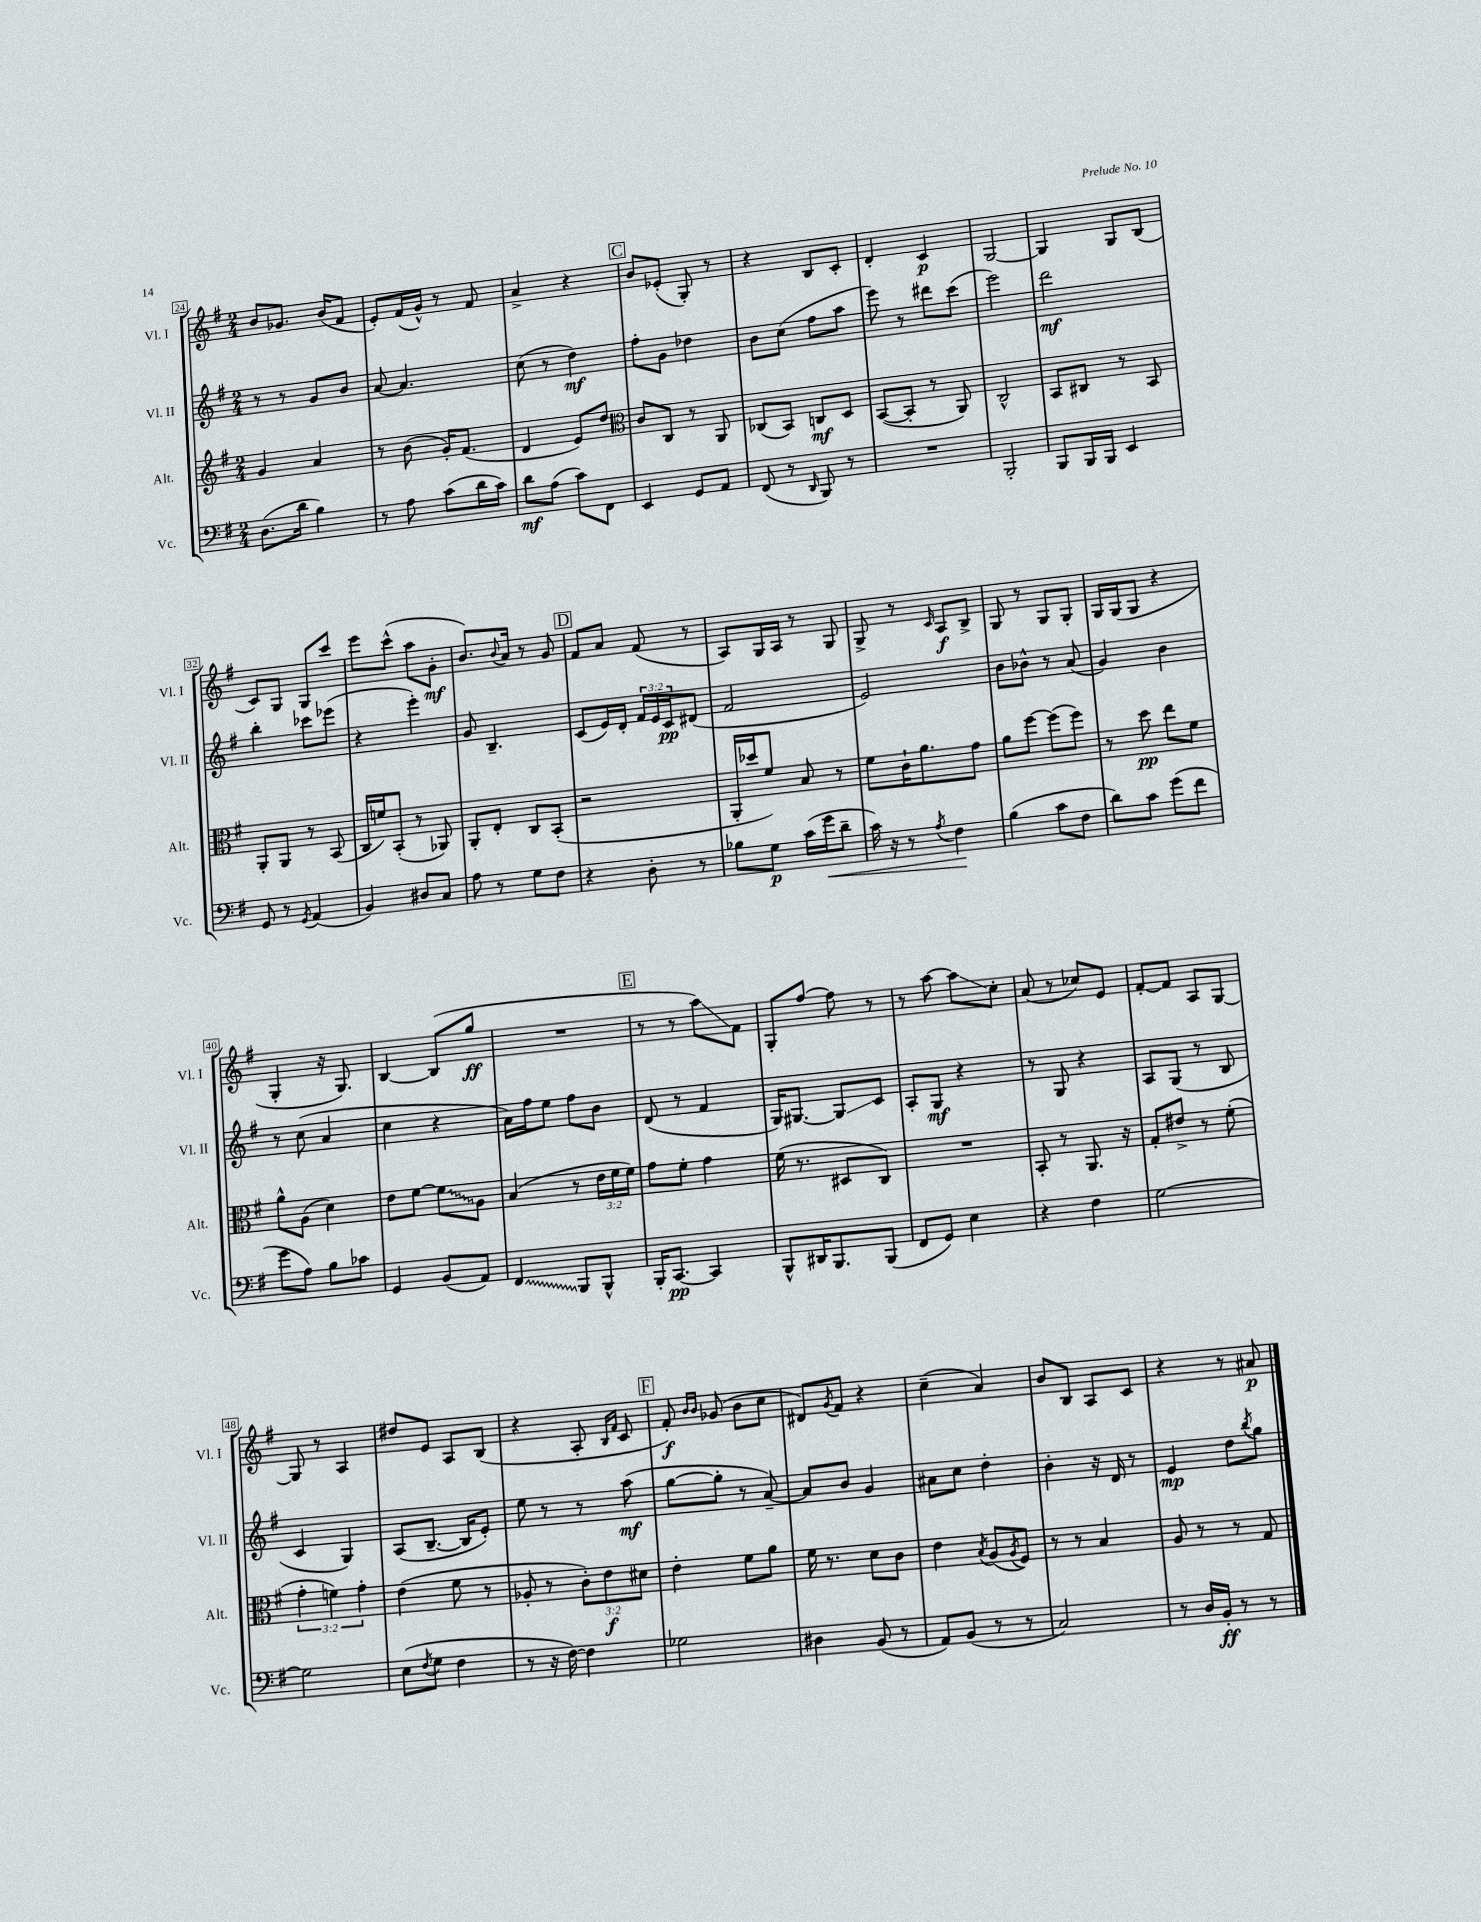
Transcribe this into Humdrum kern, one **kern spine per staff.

**kern	**kern	**kern	**kern
*staff4	*staff3	*staff2	*staff1
*clefF4	*clefG2	*clefG2	*clefG2
*k[f#]	*k[f#]	*k[f#]	*k[f#]
*M2/4	*M2/4	*M2/4	*M2/4
(8.D\L	4g/	8r	8b/L
.	.	8r	8.g-/J
16d\Jk	.	.	.
4B\)	4a/	8g/L	.
.	.	.	(16b/LK
.	.	8b/J	8f#/J
=	=	=	=
8r	8r	[8a/	8e'/L)
8A\	(8b\	4.a/]	(16f#/L
.	.	.	16g^^/JJ)
(8c\L	16g'/LK)	.	8r
.	(8.f#/J	.	.
16d\L	.	.	8f#/
16c\JJ)	.	.	.
=	=	=	=
8d\L	4d/	(8cc\	4a^/
(8A\J	.	8r	.
8c\L)	8e/L)	4dd\)	4r
8FF#\J	8dd/J	.	.
=	=	=	=
*	*clefC3	*	*
4EE/	8c/L	8ff#'\L	8b/L
.	8C/J	8g\J	(8e-'/J
8GG/L	8r	4dd-\	8G'/)
8AA/J	8AA/	.	8r
=	=	=	=
(8FF#/	(8C-/L	8b\L	4r
8r	8BB/J)	(8cc\J	.
16qqDD/	.	.	.
8BBB/)	8C/L	8ff#\L	8B/L
8r	8D/J	8aa\J	8c'/J
=	=	=	=
2r	([8BB/L	8eee\)	4d'/
.	8BB'/]J	8r	.
.	8r	8ddd#\L	4c/
.	8AA/)	(8ccc\J	.
=	=	=	=
2BBB'/	2C^^/	2eee\)	[2G/
=	=	=	=
8BBB/L	8BB/L	2ddd\	4G/]
16BBB/L	8C#/J	.	.
16BBB/JJ	.	.	.
4EE/	8r	.	8G/L
.	8BB/	.	(8B/J
=	=	=	=
8GG/	8AA'/L	4bb'\	8c/L)
8r	8AA/J	.	8G/J
8qGG/	.	.	.
(4AA/	8r	8ccc-\L	8G/L
.	(8BB/	(8eee-\J	8ccc/J
=	=	=	=
4BB/)	16C/LL	4r	8eee\L
.	16f/J)	.	.
.	(8BB'/J	.	(8ccc^^\J
8D#/L	8r	4eee'\)	8aa\L
8C/J	8AA-/)	.	8g'\J
=	=	=	=
8A\	8AA'/L	8g/	8.b/L)
8r	8E'/J	4.B~/	.
.	.	.	8qqb/
.	.	.	16a/Jk
8G\L	8C/L	.	8r
8F#\J	(8BB'/J	.	8g/
=	=	=	=
4r	2r	(8c/L	8f#/L
.	.	16e/L)	8a/J
.	.	16d'/JJ	.
8D'\	.	24f#/LL	(8f#/
.	.	24e/	.
.	.	24c/J	.
8r	.	(8d#/J	8r
=	=	=	=
8B-\L	16AA'/LL	2f#/	8A/L)
.	16dd-/J	.	.
8G\J	8f#/J)	.	16G/L
.	.	.	16A/JJ
(16c\LL	8B/	.	8r
16g\J	.	.	.
8d~\J	8r	.	8G/
=	=	=	=
16c\)	8f#\L	2e/)	8G^/
16r	.	.	.
8r	16c`\K	.	8r
.	8.a\	.	.
8qA/	.	.	16qqc/
4F#\	.	.	8A/L
.	8g\J	.	8B^/J
=	=	=	=
(4B\	8a\L	8b\L	8G/
.	[8ff#\J	8b-^^\J	8r
8c\L	(8ff#\]L	8r	8G/L
8F#\J	8ff#\J)	(8a/	8G'/J
=	=	=	=
8d\L)	8r	4g/)	16G/LL
.	.	.	(16G/J
8c\J	8dd\	.	8G/J
(8g\L	8ee\L	4b\	4r
8f#\J	8f#\J	.	.
=	=	=	=
8g\L	8a^^\L	8r	4G'/
8A\J)	(8A\J	(8cc\	.
8B\L	4d\)	4a/	16r
.	.	.	8.G/)
8c-\J	.	.	.
=	=	=	=
4GG/	8e\L	4cc\	[4B/
.	[8f#\J	.	.
(8BB/L	8f#\]L	4r	(8B/]L
8AA/J)	8A\J	.	8gg/J
=	=	=	=
4FF#/	(4B/	16a\LL)	2r
.	.	16ff#\J	.
.	.	8ee\J	.
8BBB/L	8r	8ff#\L	.
8BBB^^/J	24e\LL	8b\J	.
.	24f#\	.	.
.	24f#\JJ)	.	.
=	=	=	=
16BBB'/LK	8g\L	(8d/	8r
[8.CC/J	.	.	.
.	8f#'\J	8r	8r
4CC/]	4g\	4f#/	8aa\L)
.	.	.	8f#\J
=	=	=	=
8BBB^^/L	(16f#\	16G/LK)	8G'/L
.	8.r	[8.G#/J	.
16DD#/K	.	.	[8ff#/J
8.BBB/	.	.	.
.	8D#/L	8G#/]L	8ff#\]
(8BBB/J	8C/J)	8c/J	8r
=	=	=	=
8FF#/L	2r	8A'/L	8r
8GG/J)	.	8G/J	[8aa\
4E\	.	4r	8aa\]L
.	.	.	8cc'\J
=	=	=	=
4r	8BB'/	8r	(8a/
.	8r	8G/	8r
4F#\	8.AA/	4r	8cc-/L)
.	.	.	8e/J
.	16r	.	.
=	=	=	=
[2G\	8G'/L	8A/L	[8f#'/L
.	8e#^/J	(8G/J	8f#/]J
.	8r	8r	8A/L
.	(8f#'\	8B/	[8G/J
=	=	=	=
2G\]	6g'\	4c/	8G/]
.	.	.	8r
.	6f\)	.	.
.	.	4G/)	4A/
.	6g'\	.	.
=	=	=	=
(8E\L	(4e\	(8A/L	8dd#/L
8qF#/	.	.	.
8G\J	.	[8.B~/J	8e/J
4F#\	8f#\	.	8A/L
.	.	16B/]LK	.
.	8r	8e'/J)	(8B/J
=	=	=	=
8r	8A-'/	8ee\	4r
16r	8r	8r	.
[16F#\)	.	.	.
4F#\]	12c'\L)	8r	8A'/
.	12e\	.	.
.	.	.	16qqB/LL
.	.	.	16qqf#/JJ
.	.	(8aa\	8c/
.	12d#\J	.	.
=	=	=	=
2G-\	4e'\	[8gg\L	8f#'/)
.	.	.	16qqb/LL
.	.	.	16qqb/JJ
.	.	8gg'\]J	(8g-/
.	8f#\L	8r	8b\L
.	8a\J	[8a~/)	8cc\J
=	=	=	=
4D#\	16f#\	8a/]L	8d#/L)
.	8.r	.	.
.	.	.	8qg/
.	.	8b/J	8f#/J
(8BB/	8d\L	4g/	4r
8r	8c\J	.	.
=	=	=	=
8AA/L)	4e\	8a#\L	(4cc~\
(8BB/J	.	8cc\J	.
.	8qB/	.	.
8r	(8A/L	4dd'\	4a/)
.	8qA/	.	.
8r	8F#/J)	.	.
=	=	=	=
2C/)	8r	4b'\	8b/L
.	8r	.	8B/J
.	4B/	16r	8A/L
.	.	16d/	.
.	.	8r	8c/J
=	=	=	=
8r	8A/	4e/	4r
16D/LL	8r	.	.
16BB'/JJ	.	.	.
8r	8r	8dd\L	8r
.	.	8qbb/	.
8r	8G/	8gg\J	8a#/
==	==	==	==
*-	*-	*-	*-
